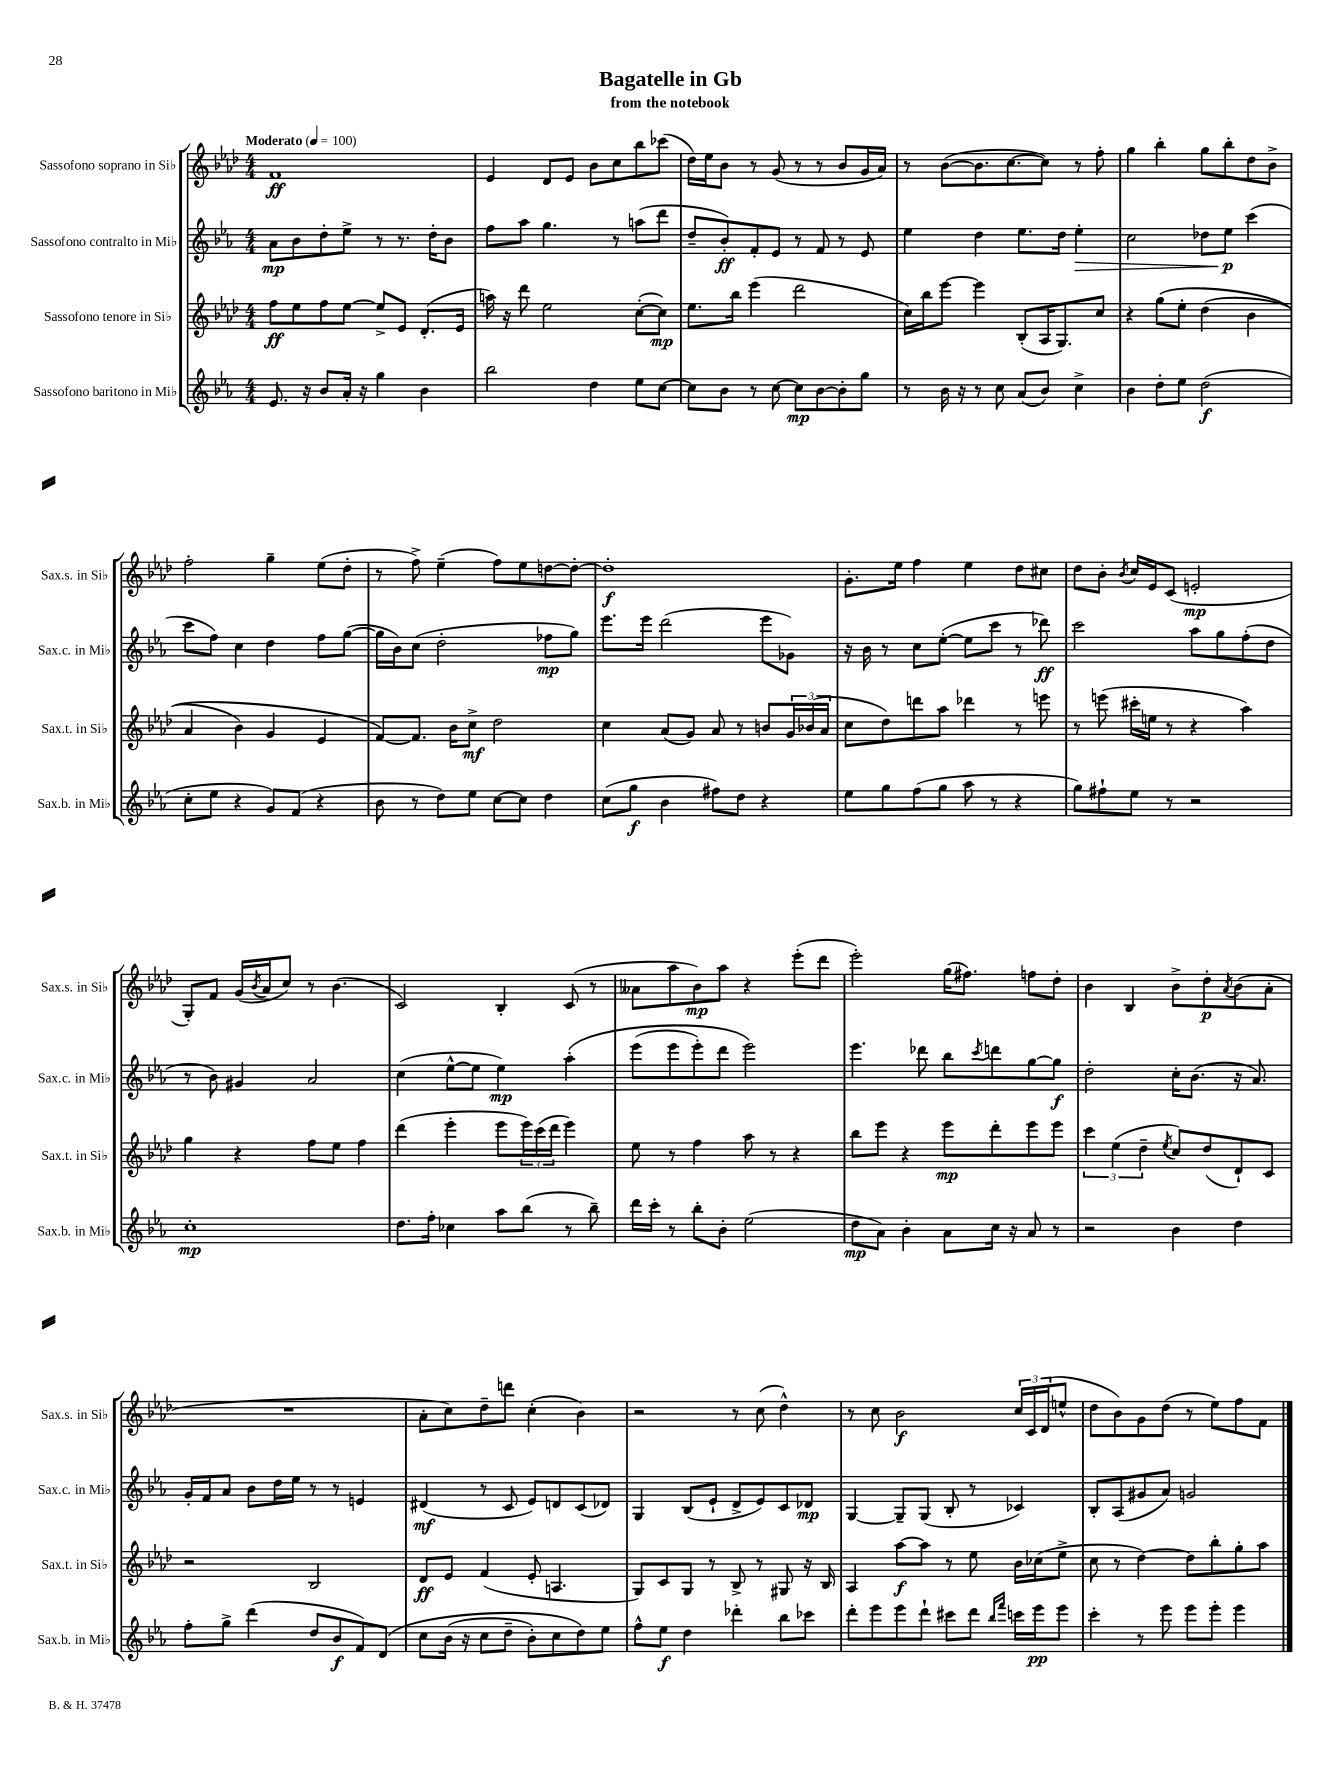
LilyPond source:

\header { title = "Bagatelle in Gb" subtitle = "from the notebook" }
<<
\new StaffGroup <<
\new Staff = "s0" \with { instrumentName = "Sassofono soprano in Sib" shortInstrumentName = "Sax.s. in Sib" } {
    \clef treble \key aes \major \numericTimeSignature \time 4/4 \tempo "Moderato" 4 = 100
    f'1\ff |
    ees'4 des'8 ees'8 bes'8 c''8 bes''8 ces'''8( |
    des''16) ees''16 bes'8 r8 g'8( r8 r8 bes'8 g'16 aes'16) |
    r8 bes'8~( bes'8. c''8.~ c''8) r8 f''8-. |
    g''4 bes''4-. g''8 bes''8-. des''8 bes'8-> |
    f''2-. g''4-- ees''8( des''8-. |
    r8 f''8->) ees''4--( f''8) ees''8 d''8~ d''8~-. |
    d''1-.\f |
    g'8.-. ees''16 f''4 ees''4 des''8 cis''8 |
    des''8 bes'8-. \acciaccatura { bes'8 } c''16 ees'16 c'8( e'2-.\mp |
    g8-.) f'8 g'16( \acciaccatura { bes'8 } aes'16 c''8) r8 bes'4.( |
    c'2) bes4-. c'8( r8 |
    aeses'8 aes''8 bes'8\mp) aes''8 r4 ees'''8-.( des'''8 |
    ees'''2-.) g''16( fis''8.) f''8 des''8-. |
    bes'4 bes4 bes'8-> des''8-.\p \acciaccatura { aes'8 } bes'8( aes'8-. |
    R1 |
    aes'8-. c''8) des''8-- d'''8 c''4-.( bes'4) |
    r2 r8 c''8( des''4-^) |
    r8 c''8 bes'2\f \tuplet 3/2 { c''16 c'16 des'16( } e''8-^ |
    des''8 bes'8) g'8 des''8( r8 ees''8) f''8 f'8 \bar "|." |
}
\new Staff = "s1" \with { instrumentName = "Sassofono contralto in Mib" shortInstrumentName = "Sax.c. in Mib" } {
    \clef treble \key ees \major \numericTimeSignature \time 4/4
    aes'8\mp bes'8 d''8-. ees''8-> r8 r8. d''16-. bes'8 |
    f''8 aes''8 g''4. r8 a''8( d'''8 |
    d''8-- bes'8-.\ff) f'8-. ees'8 r8 f'8 r8 ees'8 |
    ees''4 d''4 ees''8. d''16 ees''4-.\> |
    c''2 des''8 ees''8\p\! c'''4( |
    c'''8 f''8) c''4 d''4 f''8 g''8~( |
    g''16 bes'16) c''8( d''2-. fes''8\mp g''8) |
    ees'''8. ees'''16 d'''2( ees'''8 ges'8) |
    r16 bes'16 r8 c''8 ees''8~-.( ees''8 c'''8 r8 des'''8\ff) |
    c'''2 aes''8 g''8 f''8-.( d''8 |
    r8 bes'8) gis'4 aes'2 |
    c''4( ees''8~-^ ees''8 ees''4\mp) aes''4-.\( |
    ees'''8( ees'''8 ees'''8-.) d'''8 ees'''2\) |
    ees'''4. des'''8 bes''8 \acciaccatura { c'''8 } d'''8 g''8~ g''8\f |
    d''2-. c''16-. bes'8.( r16 aes'8.) |
    g'16-. f'16 aes'8 bes'8 d''16 ees''16 r8 r8 e'4 |
    dis'4\mf( r8 c'8 ees'8) d'8 c'8( des'8) |
    g4 bes8( ees'8-! d'8-> ees'8) c'8 des'8\mp |
    g4~ g8-- g8( bes8-. r8 ces'4) |
    bes8-. aes8( gis'8 aes'8) g'2 \bar "|." |
}
\new Staff = "s2" \with { instrumentName = "Sassofono tenore in Sib" shortInstrumentName = "Sax.t. in Sib" } {
    \clef treble \key aes \major \numericTimeSignature \time 4/4
    f''8\ff ees''8 f''8 ees''8~ ees''8-> ees'8 des'8.-.( ees'16 |
    a''16) r16 des'''8 ees''2 c''8~-.( c''8\mp) |
    ees''8. bes''16 ees'''4( des'''2 |
    c''16) bes''16 ees'''8~ ees'''4 bes8-.( aes16 g8.) c''8 |
    r4 g''8\( ees''8-. des''4( bes'4 |
    aes'4 bes'4) g'4 ees'4 |
    f'8~\) f'8. bes'16 c''8->\mf des''2 |
    c''4 aes'8( g'8) aes'8 r8 b'8 \tuplet 3/2 { g'16 bes'16( aes'16 } |
    c''8 des''8) d'''8 aes''8 des'''4 r8 e'''8 |
    r8 e'''8( cis'''16-. e''16 r8 r4 aes''4) |
    g''4 r4 f''8 ees''8 f''4 |
    des'''4( ees'''4-. ees'''8 \tuplet 3/2 { ees'''16) c'''16( des'''16 } ees'''4) |
    ees''8 r8 f''4 aes''8 r8 r4 |
    bes''8 ees'''8 r4 ees'''8\mp des'''8-. ees'''8 ees'''8 |
    \tuplet 3/2 { c'''4 ees''4( des''4-- } \acciaccatura { ees''8 } c''8) des''8( des'8-!) c'8 |
    r2 bes2 |
    des'8\ff ees'8 f'4( ees'8-. a4. |
    g8) c'8 g8 r8 bes8-> r8 gis8 r16 bes16 |
    aes4 aes''8~\f aes''8 r8 ees''8 bes'16 ces''16( ees''8-> |
    c''8 r8 des''4~) des''8 bes''8-. g''8-. aes''8 \bar "|." |
}
\new Staff = "s3" \with { instrumentName = "Sassofono baritono in Mib" shortInstrumentName = "Sax.b. in Mib" } {
    \clef treble \key ees \major \numericTimeSignature \time 4/4
    ees'8. r16 bes'8 aes'16-. r16 g''4 bes'4 |
    bes''2 d''4 ees''8 c''8~ |
    c''8 bes'8 r8 c''8~ c''8\mp bes'8~ bes'8-. g''8 |
    r8 bes'16 r16 r8 c''8 aes'8( bes'8) c''4-> |
    bes'4 d''8-. ees''8 d''2\f( |
    c''8-. ees''8 r4 g'8) f'8( r4 |
    bes'8 r8 d''8) ees''8 c''8~ c''8 d''4 |
    c''8( g''8\f bes'4 fis''8) d''8 r4 |
    ees''8 g''8 f''8( g''8 aes''8 r8 r4 |
    g''8) fis''8-! ees''8 r8 r2 |
    c''1-.\mp |
    d''8. f''16-. ces''4 aes''8 bes''8( r8 bes''8--) |
    d'''16 c'''16-. r8 bes''8-. bes'8-. ees''2( |
    d''8\mp aes'8) bes'4-. aes'8 c''16 r16 aes'8 r8 |
    r2 bes'4 d''4 |
    f''8-. g''8-> d'''4( d''8 bes'8\f f'8) d'8\( |
    c''8 bes'16( r16 c''8 d''8-- bes'8-.) c''8 d''8\) ees''8 |
    f''8-^ ees''8\f d''4 des'''4-. bes''8 ces'''8 |
    d'''8-. ees'''8 ees'''8 d'''8-! cis'''8 d'''8 \grace { bes''16 f'''16 } c'''16 ees'''16\pp ees'''8 |
    c'''4-. r8 ees'''8 ees'''8 ees'''8-. ees'''4 \bar "|." |
}
>>
>>
\layout { \context { \Score \remove "Bar_number_engraver" } }
